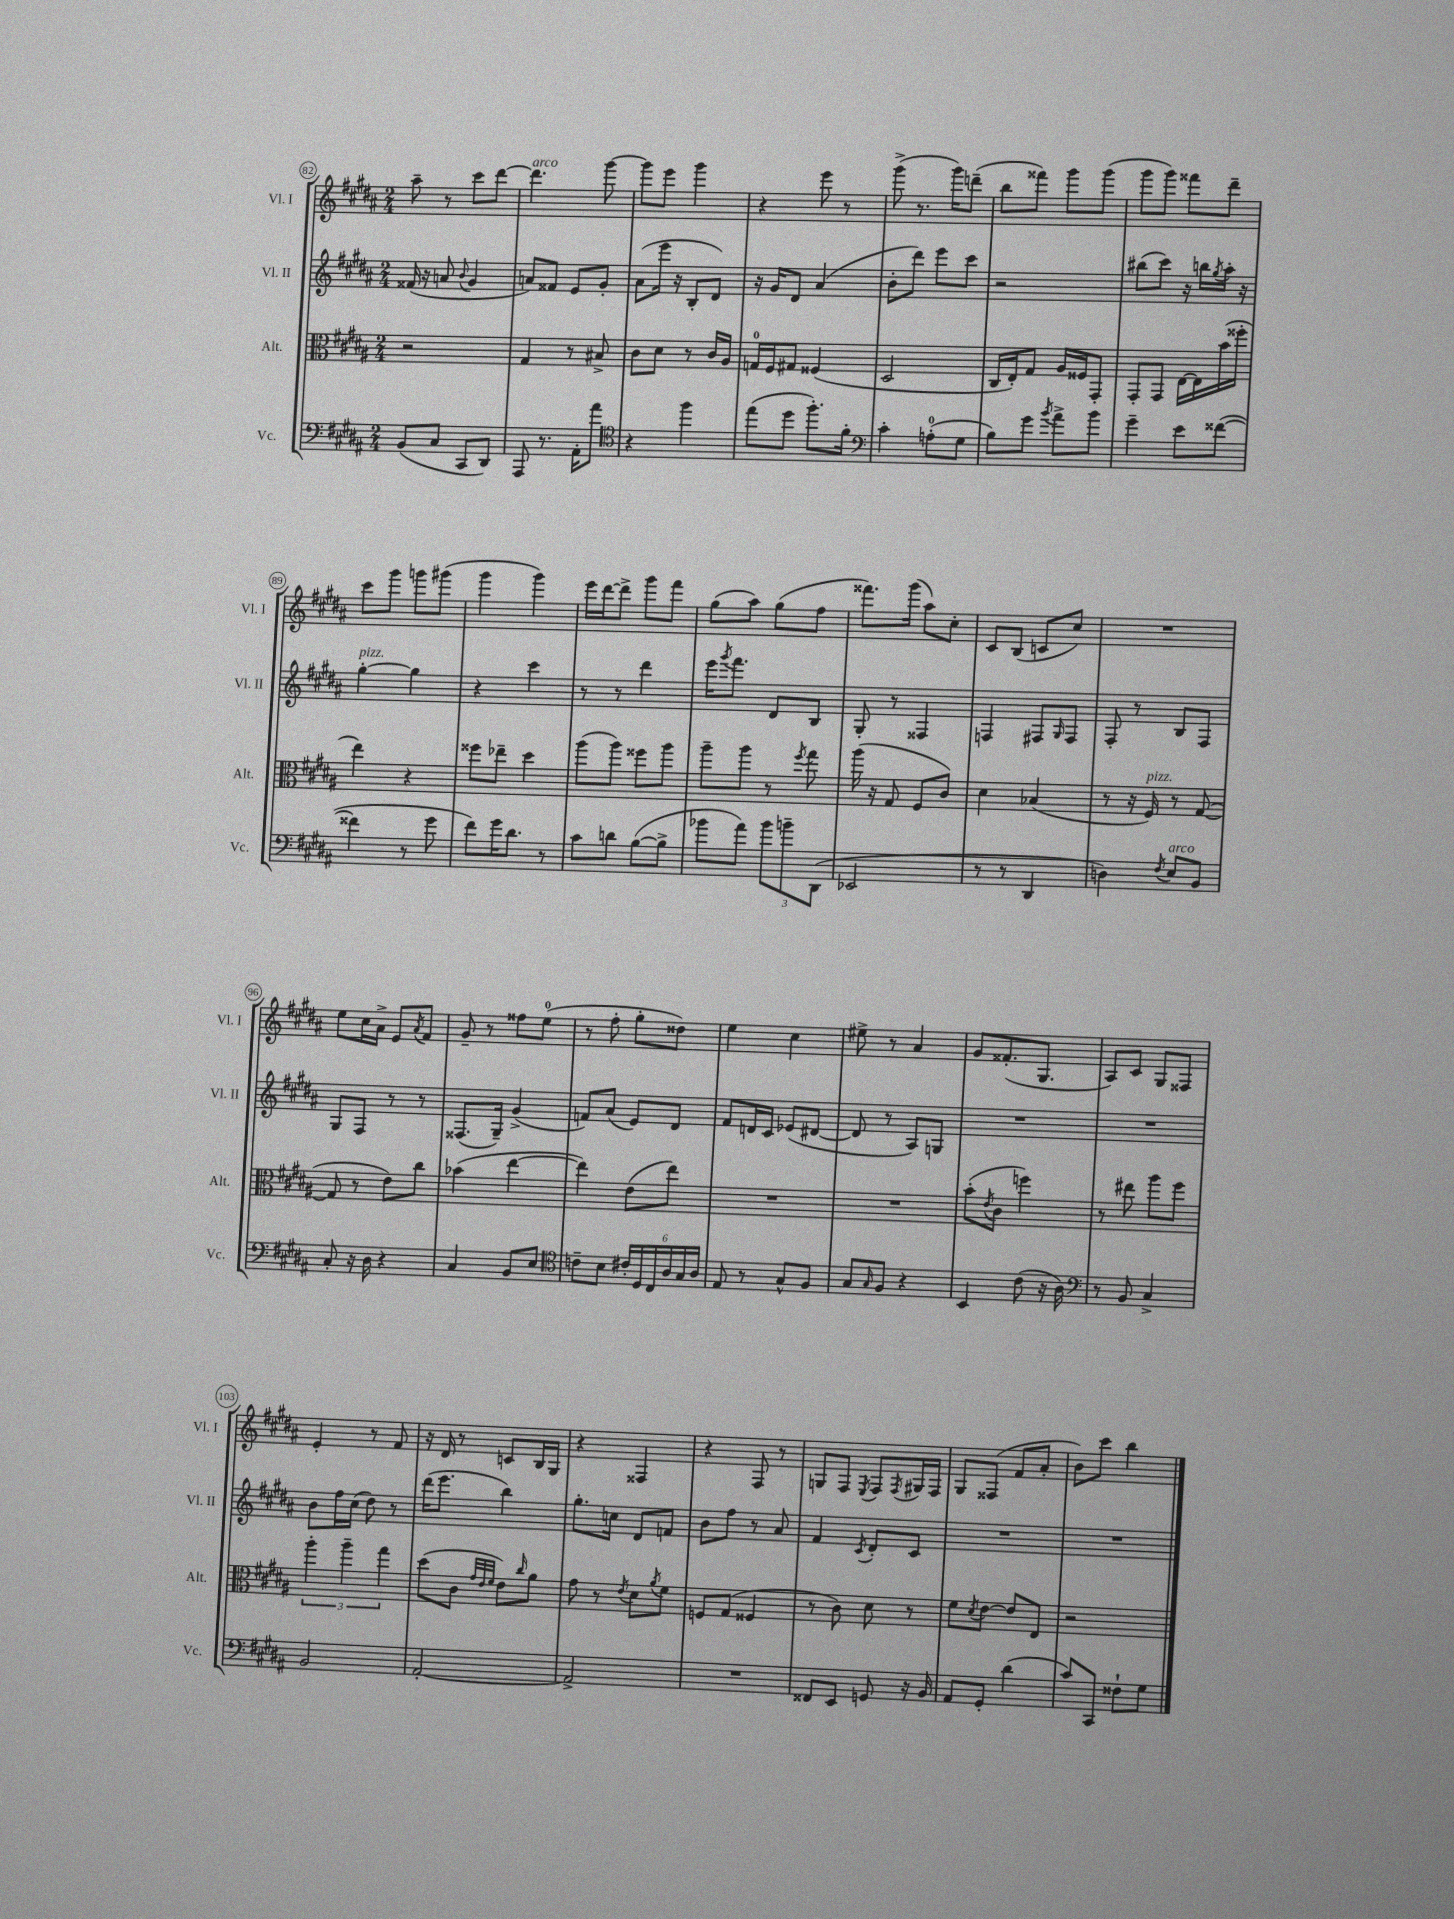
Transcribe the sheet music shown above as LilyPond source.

<<
\new StaffGroup <<
\new Staff = "s0" \with { instrumentName = "Vl. I" shortInstrumentName = "Vl. I" } {
    \clef treble \key b \major \numericTimeSignature \time 2/4
    ais''8-- r8 cis'''8 dis'''8~ |
    dis'''4.^\markup { \italic "arco" } gis'''8~ |
    gis'''8 e'''8 gis'''4 |
    r4 e'''8 r8 |
    gis'''8->( r8. gis'''16) d'''8--( |
    b''8 fisis'''8) gis'''8 gis'''8( |
    gis'''8 gis'''8) fisis'''8 dis'''8-- |
    cis'''8 gis'''8 g'''8 gis'''8( |
    gis'''4 gis'''4) |
    e'''16 dis'''16~ dis'''8-> gis'''8 fis'''8 |
    gis''8( ais''8) gis''8( fis''8 |
    fisis'''8.) gis'''16( ais''8) cis''8-. |
    cis'8 b8( c'8 cis''8) |
    R2 |
    e''8 cis''16 ais'16-> e'8 \acciaccatura { ais'8 } fis'8 |
    gis'8-- r8 fisis''8 e''8-0( |
    r8 fis''8-. gis''8-. disis''8) |
    e''4 cis''4 |
    eis''8-> r8 ais'4 |
    gis'8 fisis'8.-.( gis8. |
    ais8) cis'8 gis8 fisis8 |
    e'4-. r8 fis'8 |
    r16 dis'16 r8 c'8 b16 gis16 |
    r4 fisis4 |
    r4 fis8 r8 |
    g8 fis8 \acciaccatura { e8 } fis8 \acciaccatura { fis8 } gis16 fis16 |
    gis8 fisis8( fis'8 ais'8-. |
    b'8) cis'''8 b''4 \bar "|." |
}
\new Staff = "s1" \with { instrumentName = "Vl. II" shortInstrumentName = "Vl. II" } {
    \clef treble \key b \major \numericTimeSignature \time 2/4
    fisis'16( r16 a'8 \appoggiatura { b'8 } gis'4 |
    a'8) fisis'8 e'8 gis'8-. |
    ais'8( e'''16 r16 b8-. dis'8) |
    r16 gis'16 dis'8 ais'4( |
    b'8-. dis'''8) e'''8 cis'''8 |
    r2 |
    bis''8( cis'''8) r16 b''16 \acciaccatura { gis''8 } ais''16-. r16 |
    gis''4~-.^\markup { \italic "pizz." } gis''4 |
    r4 cis'''4 |
    r8 r8 dis'''4 |
    e'''16 \acciaccatura { gis'''8 } fis'''8. dis'8 b8 |
    gis8-. r8 fisis4 |
    f4 fis8 \grace { gis16 } fis8 |
    fis8-. r8 b8 fis8 |
    gis8 fis8 r8 r8 |
    fisis8.( gis16--) gis'4->( |
    f'8) ais'8( e'8) dis'8 |
    fis'8 d'16 cis'16 ees'8( dis'8~ |
    dis'8 r8 ais8) g8 |
    R2 |
    R2 |
    b'8 fis''16 cis''16( dis''8) r8 |
    dis'''16( e'''8. b''4) |
    gis''8.-. c''16 dis'8 f'8 |
    b'8 fis''8 r8 ais'8 |
    fis'4 \acciaccatura { cis'8 } dis'8-. cis'8 |
    R2 |
    R2 \bar "|." |
}
\new Staff = "s2" \with { instrumentName = "Alt." shortInstrumentName = "Alt." } {
    \clef alto \key b \major \numericTimeSignature \time 2/4
    r2 |
    gis4 r8 bis8-> |
    cis'8 dis'8 r8 cis'16 ais16 |
    g16-0 fis16 gis8 fisis4( |
    dis2 |
    cis16 e16-.) gis8 ais16 fisis16 gis,8-. |
    gis,8-. gis,8 e16~ e16 b'16( fisis''16-. |
    e''4) r4 |
    fisis''8 ees''8-- dis''4 |
    ais''8( ais''8) fisis''8 ais''8 |
    ais''8-- ais''8 r8 \acciaccatura { fis''8 } gis''8 |
    ais''16( r16 gis8 fis8 cis'8) |
    dis'4 bes4( |
    r8 r16 fis16^\markup { \italic "pizz." }) r8 gis8~( |
    gis8 r8 e'8) cis''8 |
    bes'4( e''4~ |
    e''4) e'8( e''8) |
    R2 |
    R2 |
    b'8-.( \acciaccatura { e'8 } cis'8 f''4) |
    r8 eis''8 ais''8 fis''8 |
    \tuplet 3/2 { ais''4-. ais''4-- gis''4 } |
    dis''8( cis'8 \grace { gis'32 e'32 fis'32 } e'8) \grace { cis''16 } ais'8 |
    gis'8 r8 \acciaccatura { e'8 } dis'8 \acciaccatura { ais'8 } fis'8 |
    f8 gis8( fisis4 |
    r8 cis'8) dis'8 r8 |
    fis'8 \acciaccatura { dis'8 } e'8~ e'8 e8 |
    r2 \bar "|." |
}
\new Staff = "s3" \with { instrumentName = "Vc." shortInstrumentName = "Vc." } {
    \clef bass \key b \major \numericTimeSignature \time 2/4
    b,8( cis8 cis,8 dis,8) |
    ais,,8 r8. ais,16-. ais'8 |
    \clef tenor r4 fis''4 |
    e''8( dis''8 fis''8.-.) fis'16-. |
    \clef bass cis'4-. a8-0-.( gis8 |
    b8) gis'8 \acciaccatura { b'8 } ais'8-> b'8 |
    gis'4-- e'8 fisis'8~( |
    fisis'4 r8 gis'8 |
    fis'8) gis'16 dis'8. r8 |
    cis'8 d'8 b8~( b8-> |
    bes'8 ais'8) \tuplet 3/2 { bes'8 b'8-- dis,8( } |
    ees,2 |
    r8 r8 dis,4 |
    d4) \acciaccatura { fis8 } e8^\markup { \italic "arco" } b,8 |
    cis8-. r16 dis16 r4 |
    cis4 b,8 e8 |
    \clef tenor c'8-- b8 \tuplet 6/4 { cis'16-. dis16 cis16 ais16 gis16 ais16 } |
    e8 r8 gis8-^ fis8 |
    gis8 \grace { gis16 } fis8 r4 |
    b,4 cis'8( r16 ais16) |
    \clef bass r8 b,8 cis4-> |
    b,2 |
    ais,2~-. |
    ais,2-> |
    R2 |
    fisis,8 e,8 g,8 r16 b,16 |
    ais,8 gis,8-. dis'4( |
    cis'8) cis,8 fisis8-! gis8 \bar "|." |
}
>>
>>
\layout { \context { \Score currentBarNumber = #82 \override BarNumber.stencil = #(make-stencil-circler 0.1 0.3 ly:text-interface::print) } }
